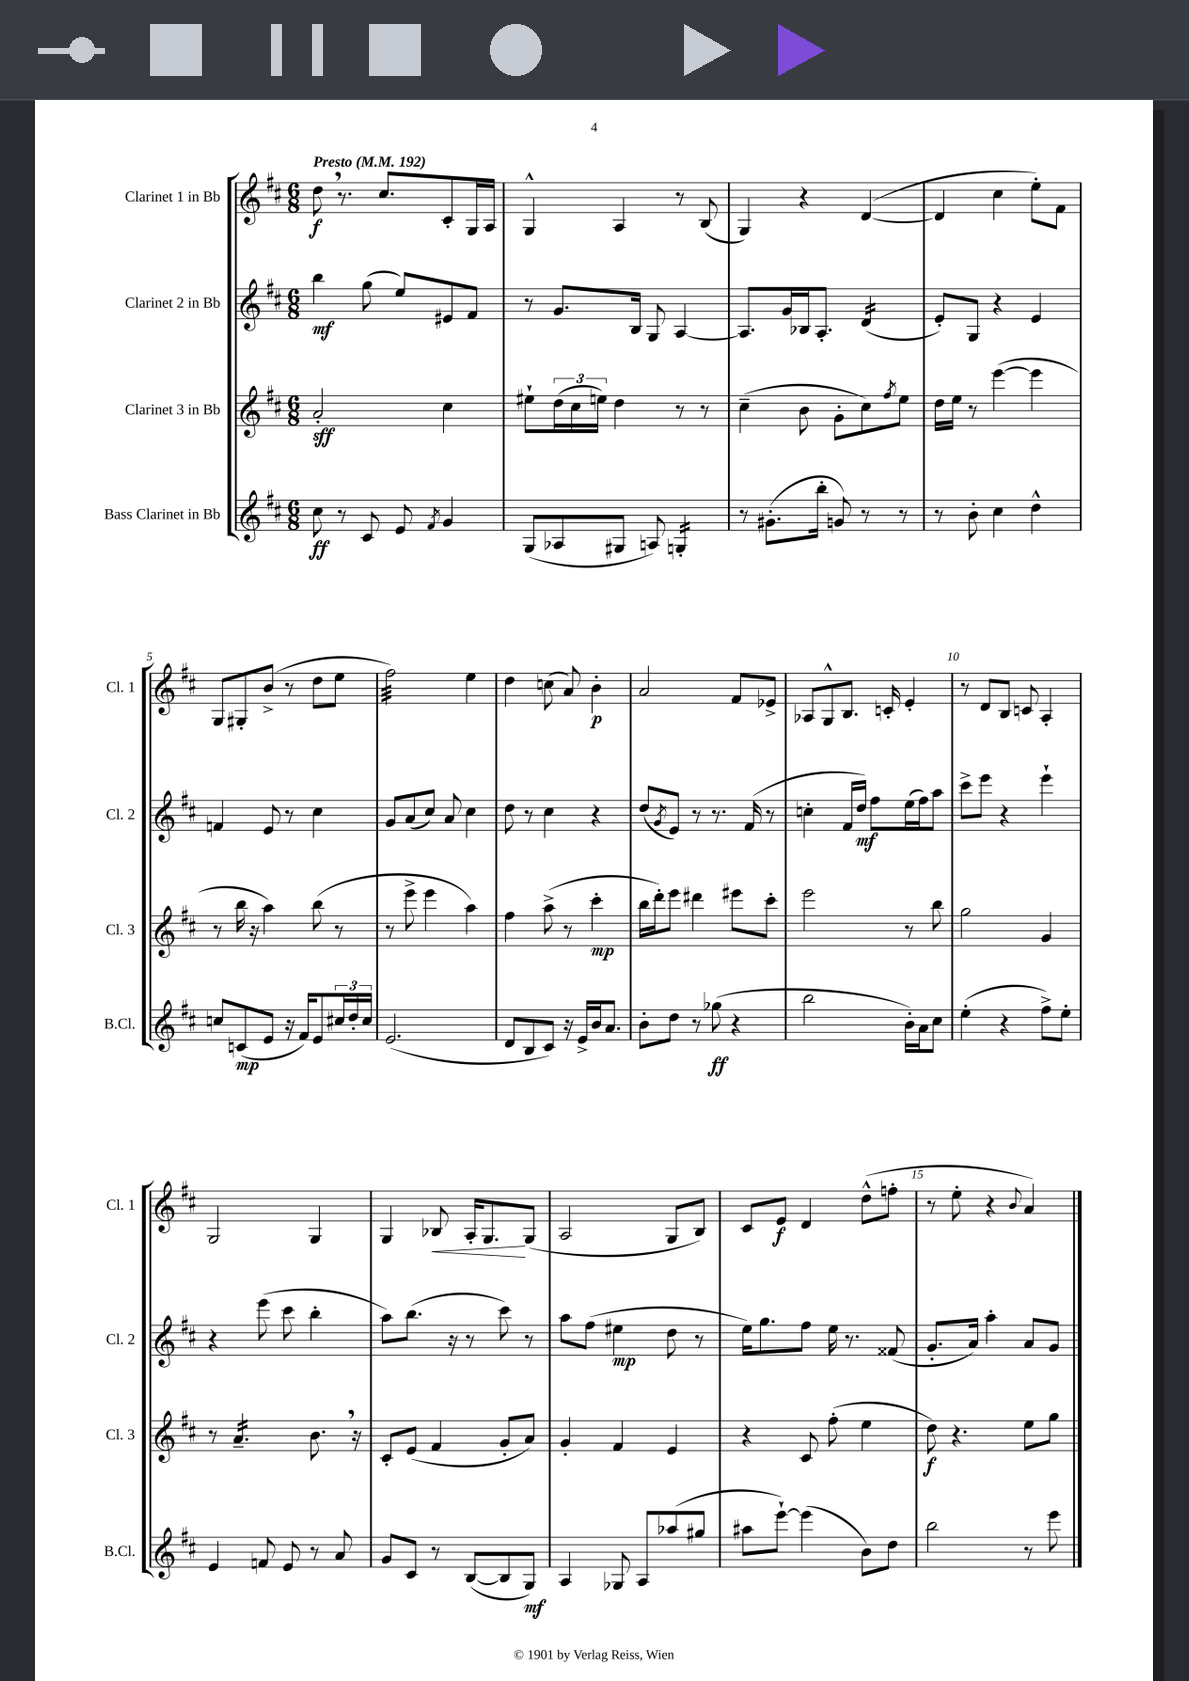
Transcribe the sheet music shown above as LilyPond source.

<<
\new StaffGroup <<
\new Staff = "s0" \with { instrumentName = "Clarinet 1 in Bb" shortInstrumentName = "Cl. 1" } {
    \clef treble \key d \major \numericTimeSignature \time 6/8 \tempo "Presto" 4 = 192
    d''8\f \breathe r8. cis''8. cis'8-. g16 a16 |
    g4-^ a4 r8 b8( |
    g4) r4 d'4~( |
    d'4 cis''4 e''8-.) fis'8 |
    g8 gis8-. b'8->( r8 d''8 e''8 |
    fis''2:32) e''4 |
    d''4 c''8( a'8) b'4-.\p |
    a'2 fis'8 ees'8-> |
    aes8 g8-^ b8. c'16-. e'4-. |
    r8 d'8 b8 c'8 a4-. |
    g2 g4 |
    g4 bes8\< a16-. g8.\! g8( |
    a2 g8 b8) |
    cis'8 e'8\f d'4 d''8-^( f''8-. |
    r8 e''8-. r4 \appoggiatura { b'8 } a'4) \bar "|." |
}
\new Staff = "s1" \with { instrumentName = "Clarinet 2 in Bb" shortInstrumentName = "Cl. 2" } {
    \clef treble \key d \major \numericTimeSignature \time 6/8
    b''4\mf g''8( e''8) eis'8 fis'8 |
    r8 g'8. b16 g8 a4~ |
    a8. g'16 bes16 a8.-. d'4:16( |
    e'8-.) g8 r4 e'4 |
    f'4 e'8 r8 cis''4 |
    g'8 a'8( cis''8) a'8 cis''4 |
    d''8 r8 cis''4 r4 |
    d''8( \acciaccatura { g'8 } e'8) r8 r8. fis'16( r8 |
    c''4-. fis'16 d''16\mf) fis''8 e''16( fis''16) a''8 |
    cis'''8-> e'''8 r4 e'''4-! |
    r4 e'''8( cis'''8 b''4-. |
    a''8) b''8.( r16 r8 cis'''8) r8 |
    a''8 fis''8( eis''4\mp d''8 r8 |
    e''16) g''8. fis''8 e''16 r8. fisis'8( |
    g'8.-. a'16) a''4-. a'8 g'8 \bar "|." |
}
\new Staff = "s2" \with { instrumentName = "Clarinet 3 in Bb" shortInstrumentName = "Cl. 3" } {
    \clef treble \key d \major \numericTimeSignature \time 6/8
    a'2-.\sff cis''4 |
    eis''8-! \tuplet 3/2 { d''16( cis''16 e''16) } d''4 r8 r8 |
    cis''4--( b'8 g'8-. cis''8) \acciaccatura { fis''8 } e''8 |
    d''16 e''16 r8 e'''4~( e'''4 |
    r8 b''16 r16 a''4) b''8( r8 |
    r8 e'''8-> e'''4 a''4) |
    fis''4 a''8->( r8 cis'''4-.\mp |
    b''16 d'''16-.) e'''8 dis'''4 eis'''8 cis'''8-. |
    e'''2 r8 b''8 |
    g''2 g'4 |
    r8 a'4.:16-- b'8. \breathe r16 |
    cis'8-. e'8( fis'4 g'8-. a'8) |
    g'4-. fis'4 e'4 |
    r4 cis'8 fis''8-.( e''4 |
    d''8\f) r4. e''8 g''8 \bar "|." |
}
\new Staff = "s3" \with { instrumentName = "Bass Clarinet in Bb" shortInstrumentName = "B.Cl." } {
    \clef treble \key d \major \numericTimeSignature \time 6/8
    cis''8\ff r8 cis'8 e'8 \acciaccatura { fis'8 } g'4 |
    g8( aes8 gis8 a8) g4:16-. |
    r8 gis'8.-.( b''16-. g'8) r8 r8 |
    r8 b'8-. cis''4 d''4-^ |
    c''8 c'8\mp( e'8 r16 fis'16) e'8 \tuplet 3/2 { cis''16 d''16-. cis''16 } |
    e'2.( |
    d'8 b8 cis'8) r16 e'16-> b'16 a'8. |
    b'8-. d''8 r8 ges''8\ff( r4 |
    b''2 b'16-.) a'16 cis''8 |
    e''4-.( r4 fis''8->) e''8-. |
    e'4 f'8 e'8 r8 a'8 |
    g'8 cis'8 r8 b8~( b8 g8\mf) |
    a4 ges8 a8 aes''8( gis''8 |
    ais''8 e'''8~-!) e'''4( b'8) d''8 |
    b''2 r8 e'''8 \bar "|." |
}
>>
>>
\layout { \context { \Score \override BarNumber.break-visibility = ##(#f #t #t) barNumberVisibility = #(every-nth-bar-number-visible 5) } }
